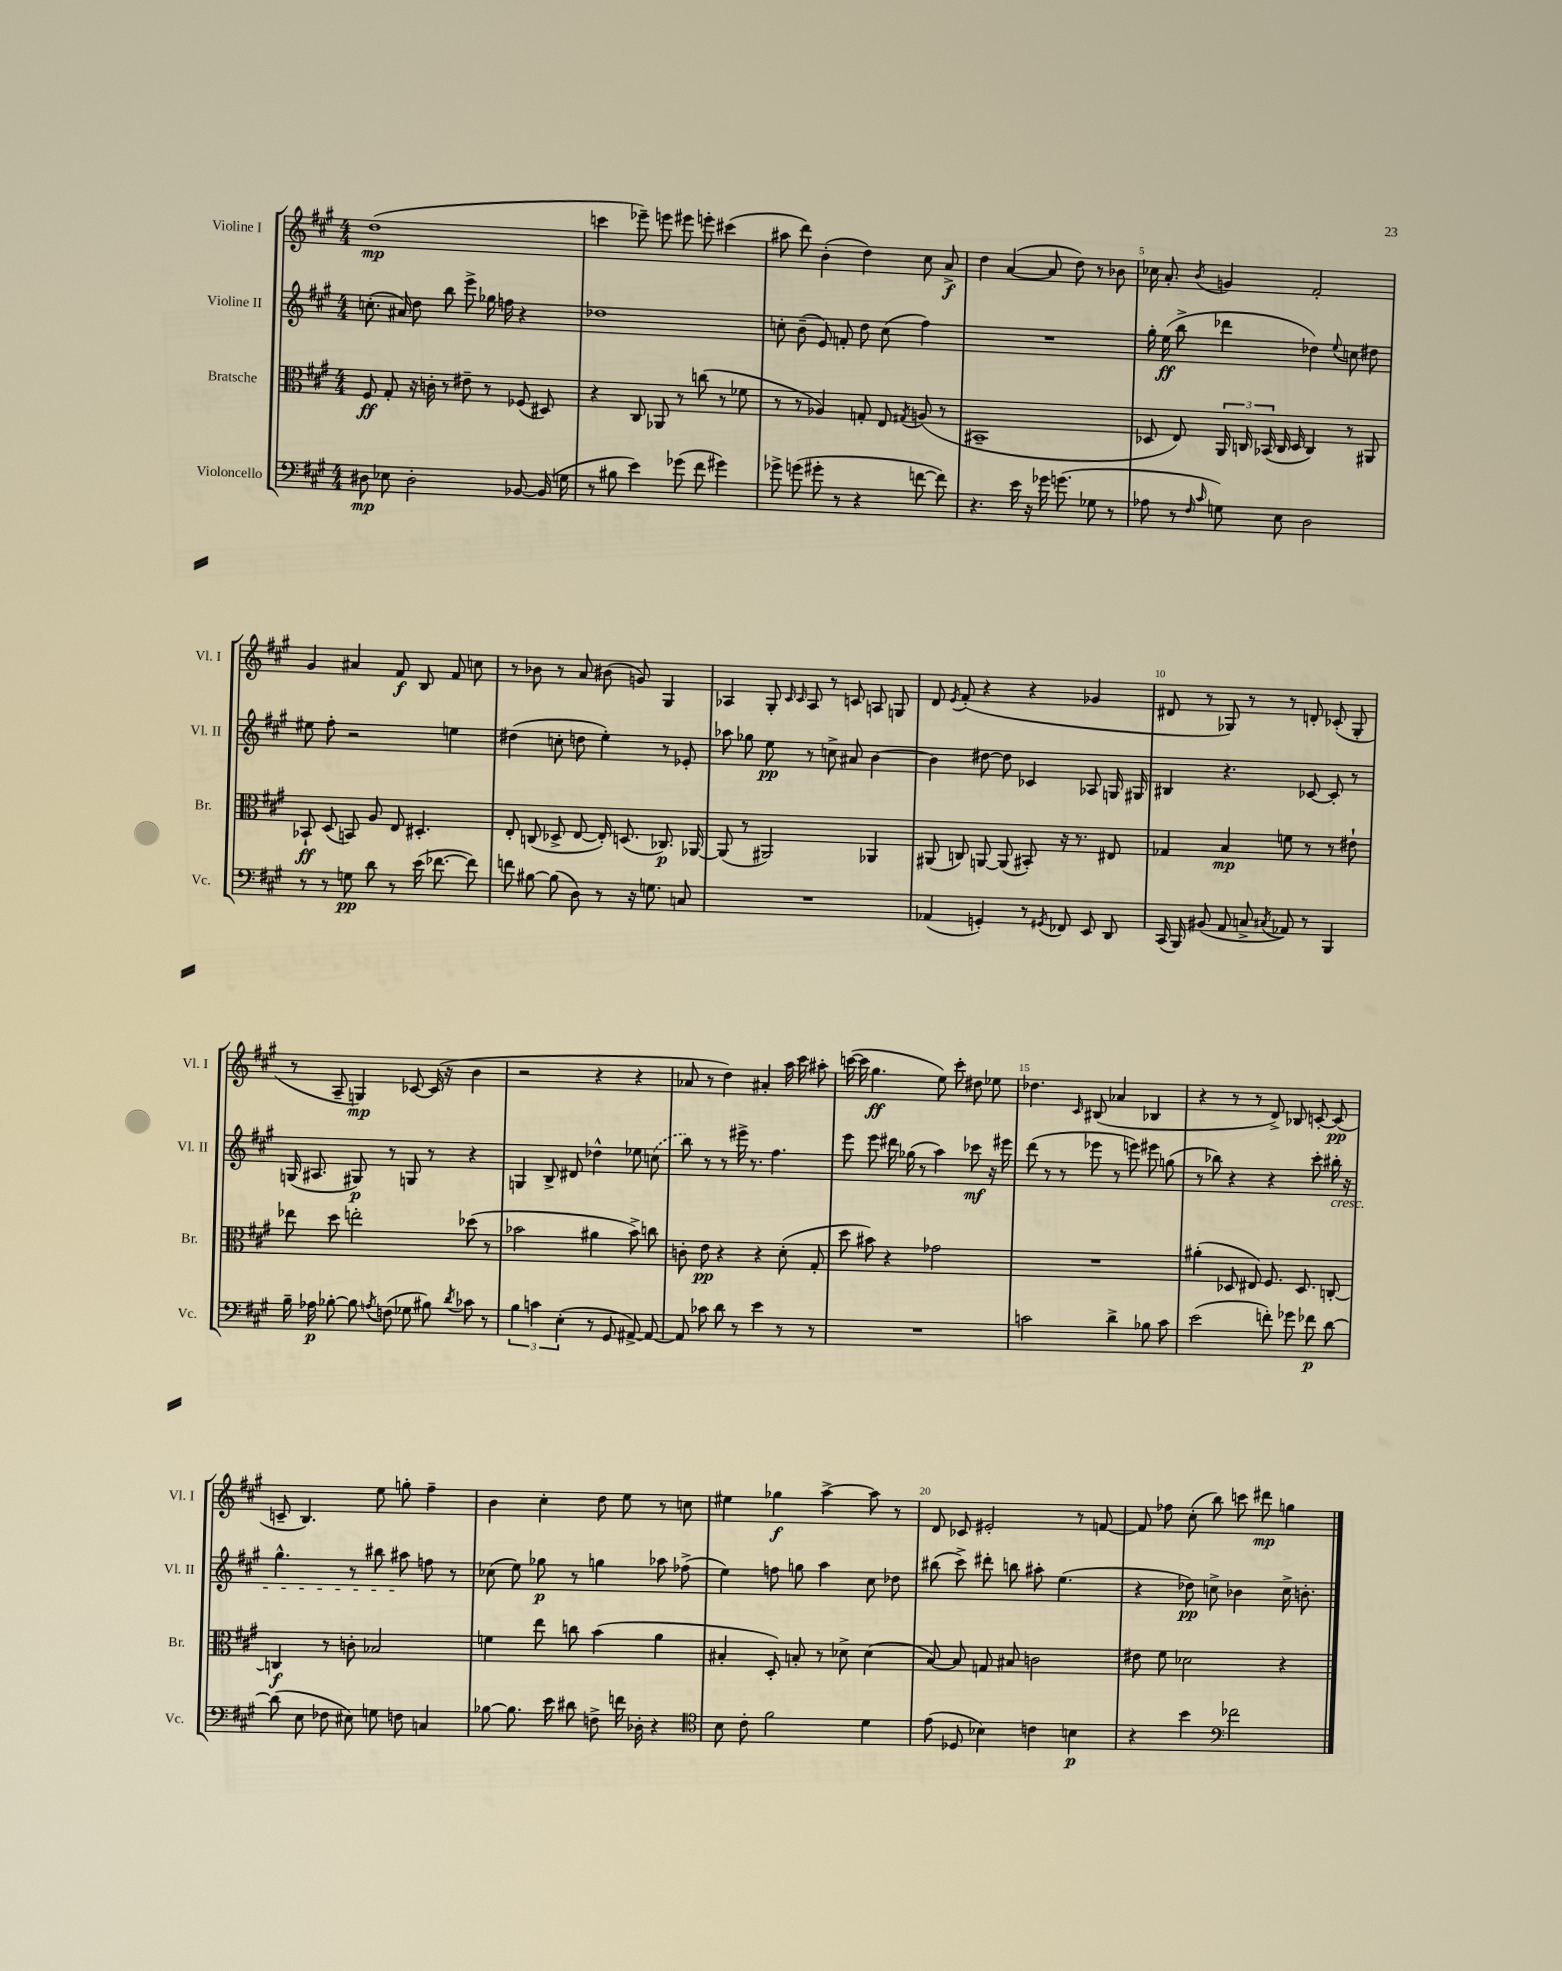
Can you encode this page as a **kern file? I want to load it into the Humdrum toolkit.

**kern	**kern	**kern	**kern
*staff4	*staff3	*staff2	*staff1
*clefF4	*clefC3	*clefG2	*clefG2
*k[f#c#g#]	*k[f#c#g#]	*k[f#c#g#]	*k[f#c#g#]
*M4/4	*M4/4	*M4/4	*M4/4
8D#\	8F#/	(8.cc'\	(1dd
8E-\	8G#'/	.	.
.	.	16a#/)	.
2D#'\	16r	8dd\	.
.	16c'\	.	.
.	8r	8bb\	.
.	8e#~\	8eee^\	.
.	8r	16gg-\	.
.	.	16ff\	.
[8BB-/	(8F-/	4r	.
(16BB-/]	8D#/)	.	.
16G\	.	.	.
=	=	=	=
8r	4r	1dd-	4ccc\
8B#\	.	.	.
4e\)	8C#/	.	8eee-~\)
.	8AA-/	.	8eee\
(8g-\	8r	.	8eee#\
8f#\	(8cc\	.	8eee'\
4g#\)	8r	.	(4ccc#\
.	8f-\	.	.
=	=	=	=
8g-^\	8r	8cc'\	8aa#\
(8g\	8r	(8b~\	8ddd\)
8g#'\	4A-/)	8e/)	(4b'\
8r	.	8f'/	.
4r	8G'/	8dd\	4dd\)
.	8E/	(8cc\	.
.	8qG#/	.	.
[8f\	(8A/	4ff#\)	8cc#\
8f\])	8r	.	8a^/
=	=	=	=
4.r	1BB#~	1r	4dd\
.	.	.	([4a/
16e\	.	.	.
16r	.	.	.
16g-\	.	.	8a/]
(8.g\	.	.	.
.	.	.	8dd\)
8G-\	.	.	8r
8r	.	.	8b-\
=	=	=	=
8A-\	8D-/	16gg#'\	16cc-\
.	.	(16ee\	8.a'/
8r	8E/)	8bb^\	.
16qqF#/	.	.	.
16qqc#/	.	.	8qb/
8G\)	24AA/	4ddd-\	4g/
.	24C/	.	.
.	(24BB-/	.	.
8E\	16C/	.	.
.	16D-/	.	.
2D\	4C/)	4dd-\)	2f#'/
.	.	8qqee/	.
.	8r	8cc\	.
.	8AA#/	8dd#\	.
=	=	=	=
8r	8BB-`/	8ee#\	4g#/
8r	(8D/	8ff#'\	.
8G\	8BB/)	2r	4a#/
8d\	8A/	.	.
8r	8E/	.	8f#/
(16e\	4.D#'/	.	8B/
[8.f-\	.	.	.
.	.	4ee\	8f#/
8f-\])	.	.	8cc\
=	=	=	=
8f\	8E'/	(4dd#\	8r
[8B#\	(8C/	.	8b-\
(8B#\]	8D-^/	8cc'\	8r
8D\)	[8E/	8dd\	8a/
8r	16E'/])	4ee'\)	(8b#\
.	(8.D/	.	.
16r	.	.	8g/)
8.G\	.	.	.
.	8.C-/)	8r	4G#/
8C/	.	8e-'/	.
.	[16AA-/	.	.
=	=	=	=
1r	(8AA-/]	8aa-\	4A-/
.	8r	8gg-\	.
.	2AA#/)	8ee\	8G#'/
.	.	.	16qqc#/
.	.	.	16qqc#/
.	.	8r	8A-/
.	.	8cc^\	8r
.	.	8a#/	8c/
.	4AA-/	[4b\	8A/
.	.	.	8G/
=	=	=	=
(4AA-/	(8AA#/	4b\]	8d/
.	.	.	8qe/
.	8C/)	.	(8f#'/
4GG'/)	[8AA/	[8dd#\	4r
.	(8AA/]	8dd#\]	.
8r	8BB#'/)	4c-/	4r
8qGG#/	.	.	.
8FF-/	16r	.	.
.	8.r	.	.
8EE/	.	8A-/	4g-/
8DD/	8E#/	16G/	.
.	.	16G#/	.
=	=	=	=
(16CC#/	4G-/	4B#/	8d#/
16BBB/)	.	.	.
(8BB#/	.	.	8r
8AA/	4B/	4.r	8G-/)
8C^/	.	.	8r
8qC#/	.	.	.
8AA-/)	8f\	.	8r
8r	8r	[8c-/	8d'/
4BBB/	8r	8c-'/]	(8c-'/
.	8e#`\	8r	8G-'/
=	=	=	=
16B~\	8ee-\	(16G/	8r
16A-\	.	8.A#/	.
[8B-'\	8dd\	.	8A~/
8B-\]	2ee'\	8G#/)	4G/)
8qA/	.	.	.
(8F\	.	8r	.
8G-\	.	8G/	[8c-/
8B#\)	.	8r	(16c-/]
.	.	.	16r
8qd/	.	.	.
8c-\	(8dd-\	4r	4b\
8r	8r	.	.
=	=	=	=
6B\	2b-\	4G/	2r
6c\	.	.	.
.	.	8B^/	.
(6E'\	.	.	.
.	.	8d#/	.
8r	4a#\	4dd-^^\	4r
8GG#/	.	.	.
[8AA#^/)	8b-^\)	8ee-\	4r
8AA#/_	8cc\	(8cc\	.
=	=	=	=
8AA#/]	8c'\	8bb\)	8a-/
8c-\	8e\	8r	8r
8d\	4r	8r	4dd\)
8r	.	16eee#^\	.
.	.	8.r	.
4e\	4r	.	4a#'/
.	.	4.ff#\	.
8r	(8d'\	.	16aa\
.	.	.	16ccc#\
8r	8G#'/	.	8aa#'\
=	=	=	=
1r	8dd\	8eee\	([16ccc\
.	.	.	16ccc\]
.	8b#\)	8eee\	4.gg#\
.	4r	16ddd#\	.
.	.	(16gg-\	.
.	.	8r	.
.	2g-\	4aa\)	8ee\)
.	.	.	8ccc'\
.	.	8ccc-\	8dd#\
.	.	16r	8ee-\
.	.	16eee#\	.
=	=	=	=
2c\	1r	(8ddd\	4.dd-\
.	.	8r	.
.	.	8r	.
.	.	.	16qqc#/
.	.	8eee-\	(8B#/
4d^\	.	8r	4a-/
.	.	8eee\)	.
8B-\	.	8eee#\	4B-/
8c\	.	(8gg\	.
=	=	=	=
(2e\	(4a#'\	8r	4r
.	.	8bb-\)	.
.	8D-/	4r	8r
.	8E#/)	.	8r
8f'\)	8.F#/	4r	8d^/)
8g-\	.	.	8B-/
.	8.D-/	.	.
8f-\	.	8ccc#'\	[8c'/
[8d\	[8C'/	16bb#'\	(8c/]
.	.	16r	.
=	=	=	=
(8d\]	4C/]	4.gg#^^\	8c~/
8E\	.	.	4.B/)
8F-\	8r	.	.
8E#\)	8c'\	8r	.
8G\	2B-/	8bb#\	8ee\
8F\	.	8aa#\	8gg'\
4C/	.	8ff\	4ff#~\
.	.	8r	.
=	=	=	=
[8B-\	4f\	(8cc-\	4b\
8.B-\]	.	8ee\)	.
.	8ee\	8gg-\	4cc#'\
16e\	.	.	.
8d#\	8cc\	8r	.
8F^\	(4b\	4gg\	8dd\
16f\	.	.	8ee\
16D-'\	.	.	.
4r	4a\	8aa-\	8r
.	.	(8ff-^\	8cc\
=	=	=	=
*clefC4	*	*	*
8B\	4B#'/	4ee\)	4ee#\
8c#'\	.	.	.
2f#\	8D'/)	8ff\	4gg-\
.	8B'/	8gg\	.
.	8r	4aa\	[4aa^\
.	8d-^\	.	.
4d\	(4d-\	8cc#\	8aa\]
.	.	8dd-\	8r
=	=	=	=
(8e\	[8B/)	(8bb#\	8d/
8D-/	8B/]	8ccc#^\)	8c-/
4B-\)	8G/	8ddd#'\	2e#'/
.	8B#/	8bb\	.
4c\	2c\	8aa#'\	.
.	.	(4.ee\	.
4B\	.	.	8r
.	.	.	[8f/
=	=	=	=
4r	8e#\	4r	8f/]
.	8f#\	.	8ff-\
4b\	2d-\	8dd-\)	(8cc#'\
.	.	8cc^\	8bb\)
*clefF4	*	*	*
2f-\	.	4b-\	8ccc\
.	.	.	8ddd#\
.	4r	16cc^\	4gg\
.	.	8.b'\	.
==	==	==	==
*-	*-	*-	*-
